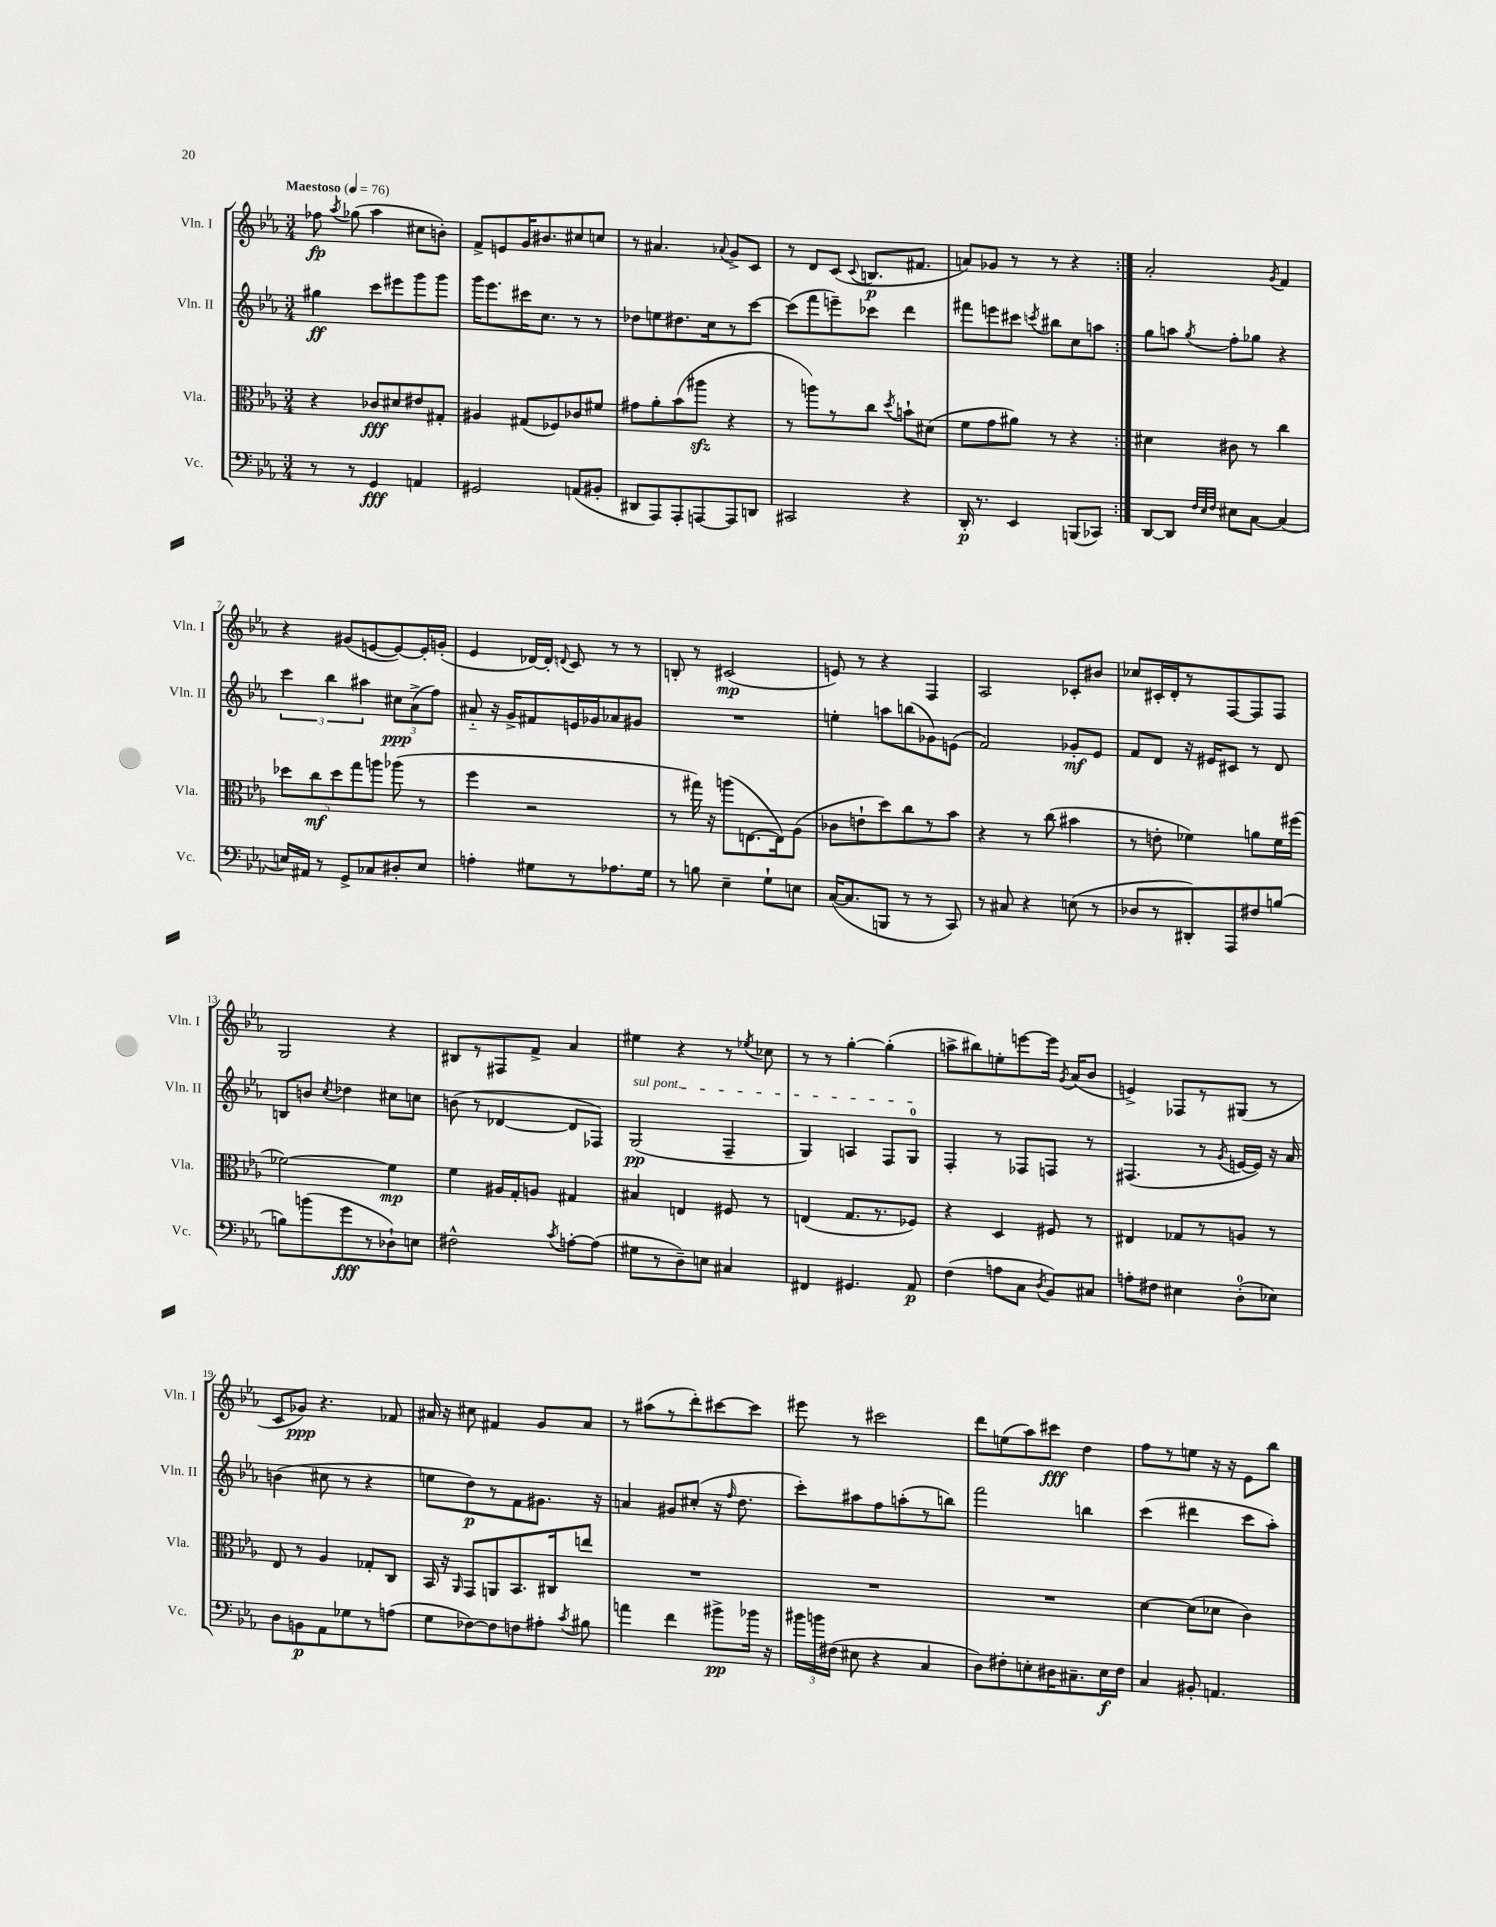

**kern	**kern	**kern	**kern
*staff4	*staff3	*staff2	*staff1
*clefF4	*clefC3	*clefG2	*clefG2
*k[b-e-a-]	*k[b-e-a-]	*k[b-e-a-]	*k[b-e-a-]
*M3/4	*M3/4	*M3/4	*M3/4
*MM76	*MM76	*MM76	*MM76
8r	4r	4gg#	8ff-
.	.	.	8qaa-
8r	.	.	(8gg-
4GG	8c-	8ccc	4aa-
.	8d#	8eee#	.
4AA	8e#	8ggg	8cc#
.	8G#'	8ggg	8b')
=	=	=	=
2GG#	4A#	16ggg	8f^
.	.	8.eee-	.
.	.	.	8e
.	(8G#	16ccc#	16g
.	.	8.cc	8.b#
.	8F-)	.	.
(8AA	8c-	8r	8cc#
8BB#'	8f#	8r	8cc
=	=	=	=
8DD#	8g#	8dd-	8r
8AAA-)	8a-'	8ee	4.a#
8AAA-'	(8b-	8.dd#	.
[8AAA	8aa#	.	.
.	.	16cc	.
.	.	.	8qqa-
8AAA]	4r	8r	8g^
8DD	.	[8ccc	8c
=	=	=	=
2CC#	8r	(8ccc]	8r
.	8aa)	8fff	8d
.	8r	8eee~)	(8c
.	.	.	8qqc
.	8cc	8ccc-	8.B
.	8qdd	.	.
4r	8b`	4ddd	.
.	.	.	8.f#
.	(8d#	.	.
=	=	=	=
16DD'	8f	8fff#	8a)
8.r	.	.	.
.	8g	8eee	8g-
4EE-	8a#)	8ccc#	8r
.	.	8qccc	.
.	8r	8bb#	8r
(8BBB	4r	8cc	4r
8CC-)	.	8aa	.
=:|!	=:|!	=:|!	=:|!
[8DD	4d#	8gg	2a-'
8DD]	.	8aa	.
32qqF	.	.	.
32qqE-	.	.	.
32qqF	.	8qgg	.
8E#	8c#	8ff'	.
[8C	8r	8gg-	.
.	.	.	8qg
(4C]	4cc	4r	4f
=	=	=	=
16E)	10dd-	6ccc	4r
16AA#	.	.	.
.	10cc	.	.
8r	.	.	.
.	.	6bb-	.
.	10dd-	.	.
8GG^	.	.	(8g#
.	10gg	.	.
.	.	6aa#	.
8C-	.	.	[8e
.	10aa	.	.
8D#'	(8aa-	12cc#	8e_)
.	.	(12a-^	.
8E	8r	.	16e']
.	.	12ff)	.
.	.	.	(16g'
=	=	=	=
4A'	4ff	8a#'~	4e-
.	.	16r	.
.	.	16g^	.
8G#	2r	8f#	[16d-)
.	.	.	16d-']
.	.	.	8qqd
8r	.	16e	8c
.	.	16g-	.
8.A-	.	8a-	8r
.	.	8g#	8r
16G#	.	.	.
=	=	=	=
8r	8r	2.r	8B'
8B	16gg#)	.	8r
.	16r	.	.
4E-~	(8aa	.	(2c#
.	[8.E	.	.
8G`	.	.	.
.	16E])	.	.
8E	(8A-	.	.
=	=	=	=
([16C	8c-	4ee'	8e)
8.C]	.	.	.
.	8e`	.	8r
8BBB	8dd)	8aa	4r
8r	8cc	(8bb	.
8r	8r	8g-)	4F
8CC)	8b-	(8e	.
=	=	=	=
8r	4r	2f)	2A-
8C#	.	.	.
4r	8r	.	.
.	(8cc	.	.
(8E	4b#	8g-'	8c-'
8r	.	8e-	8b#
=	=	=	=
8D-	8r	8f	8cc-
8r	8e'	8d	16c#'
.	.	.	16d'
8DD#')	4f-)	16r	8r
.	.	16e#	.
8AAA-	.	8c#	[8F
8F#	8a	8r	8F]
(8B	16f-	8d	8F
.	(16ff#	.	.
=	=	=	=
8B)	[2f-)	8B	2G
(8b	.	8b	.
.	.	8qcc	.
8g	.	4dd-	.
8r	.	.	.
8D-`)	4f-]	8cc#	4r
8E	.	8cc	.
=	=	=	=
2F#^^	4f	(8b	8B#
.	.	8r	8r
.	16A#	[4d-	8F#
.	16G'	.	.
.	8A	.	8f^
8qc	.	.	.
[8A'	4G#	8d-]	4a-
(8A]	.	8F-)	.
=	=	=	=
8G#	4B#	(2G	4ee#
8r	.	.	.
8D~)	4E	.	4r
8E	.	.	.
4C#	8F#	4F~	8r
.	.	.	8qee-
.	8r	.	8cc-
=	=	=	=
4FF#	(4E	4G)	8r
.	.	.	8r
4.GG#	8.G	4A	[4gg'
.	8.r	.	.
.	.	8F	(4gg']
8AA-	8F-)	8G	.
=	=	=	=
(4F	4r	4F'	8aa^
.	.	.	8bb#)
8A	4D	8r	8ee'
8C	.	8F-	[8eee
8qD	.	.	.
8BB-)	8F#	8F	16eee]
.	.	.	8qg
.	.	.	(16a-
8C#	8r	8r	8b-
=	=	=	=
8A'	4E#	(4.F#	4e^)
8F#	.	.	.
4E#	8G-	.	8F-
.	8r	8r	8r
.	.	8qg	.
(8D'	8A	[16e	(8G#
.	.	16e])	.
8E-)	8r	16r	8r
.	.	16a-	.
=	=	=	=
8D	8E-	(4b	8c
8BB	8r	.	8g-)
8AA-	4A-	8cc#	4.r
8G-	.	8r	.
8r	8G-'	4r	.
(8A	8C	.	8f-
=	=	=	=
8G	16BB-	8ee	16a#
.	16r	.	16r
.	16qqAA-	.	.
[8F-)	8GG	8dd)	8cc#
8F-]	8AA	8r	4f#
8F	8.BB-	8f	.
8A#'	.	8.g#	8g
.	16C#	.	.
8qc	.	.	.
8B#	8ee	.	8a#
.	.	16r	.
=	=	=	=
4a	2.r	4a	8r
.	.	.	(8aa#
4f	.	8g#	8r
.	.	(8cc#'	8ddd')
8b#^	.	16r	[8ccc#
.	.	16qqff	.
.	.	8.dd	.
16b-	.	.	8ccc#]
16r	.	.	.
=	=	=	=
24b#	2.r	8ccc')	8eee#
24b	.	.	.
(24F#	.	.	.
8E#	.	8aa#	8r
4r	.	8ff	2ccc#
.	.	(8aa'	.
4C	.	8r	.
.	.	8bb)	.
=	=	=	=
8D)	2.r	2fff	8ddd
8F#'	.	.	(8ee
8E'	.	.	8aa-)
16D#	.	.	8ccc#
8.C#~	.	.	.
.	.	4bb	4dd
16E	.	.	.
16F#	.	.	.
=	=	=	=
4C	[4d	(4ccc	8ff
.	.	.	8r
8BB#'	(8d]	4ddd#	8ee
4.AA	8d-	.	16r
.	.	.	16r
.	4c)	8ccc	8e-
.	.	8aa-')	8bb-
==	==	==	==
*-	*-	*-	*-
